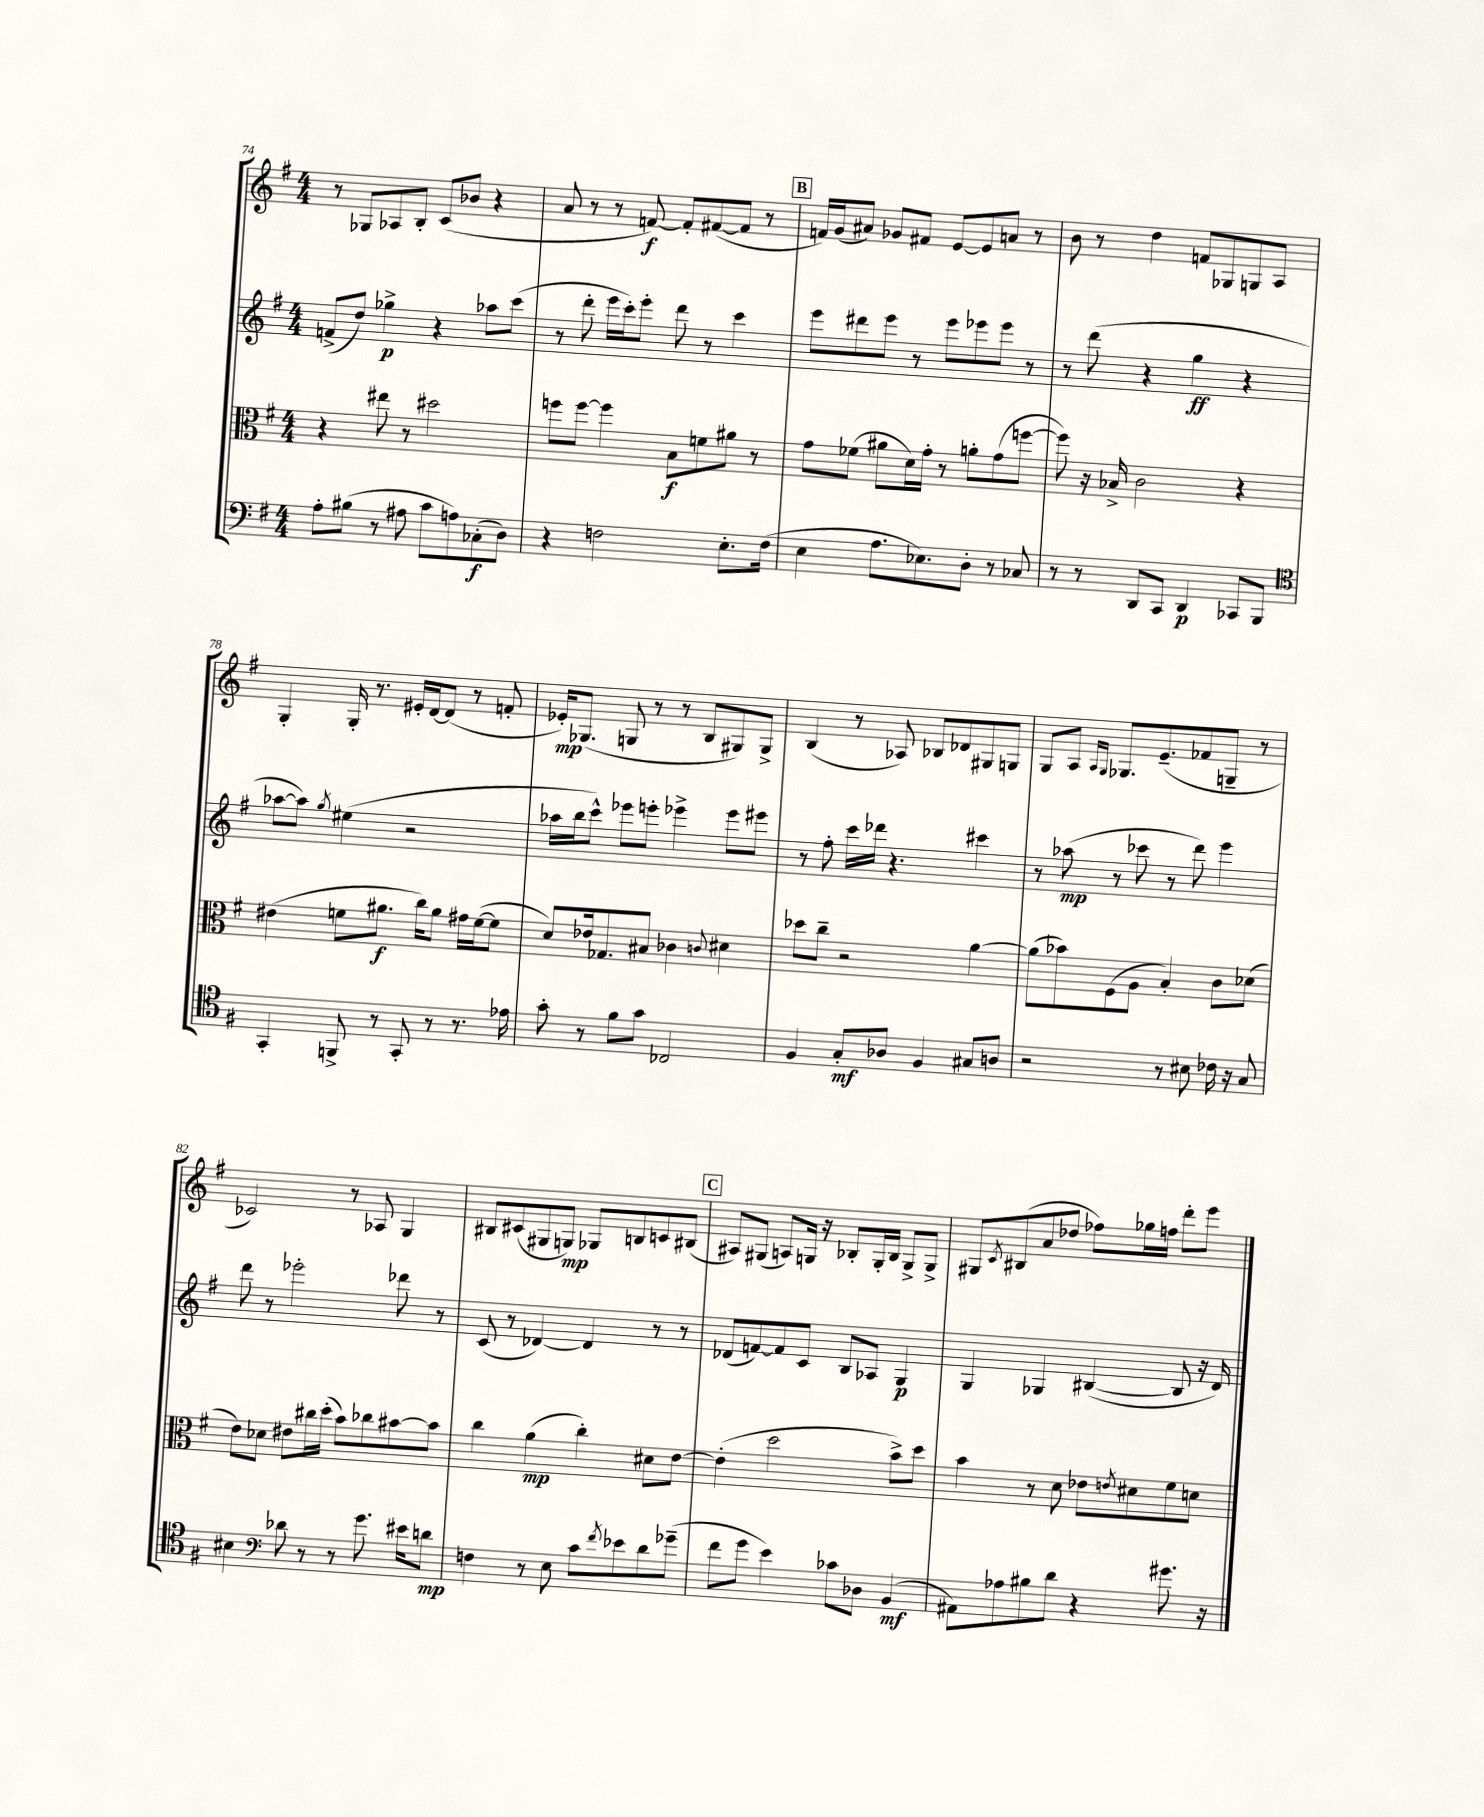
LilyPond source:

<<
\new StaffGroup <<
\new Staff = "s0" {
    \clef treble \key g \major \numericTimeSignature \time 4/4
    r8 ges8 aes8 b8-. c'8( bes'8 r4 |
    a'8 r8 r8 f'8~\f) f'8-. fis'8~( fis'8 r8 |
    \mark \markup { \box "B" } f'16) g'16( ais'8) ges'8 fis'8 e'8~ e'8 a'8 r8 |
    b'8 r8 d''4 f'8 ges8 g8 a8 |
    g4-. g16-. r8. eis'16-. d'16~ d'8( r8 f'8-. |
    ees'16-.\mp) ges8.( g8 r8 r8 b8 gis8) gis8-> |
    b4( r8 aes8) bes8 des'8 gis8 g8 |
    g8 a8 \grace { a16 g16 } ges8. e'8.--( fes'8 g8-- r8 |
    ces'2) r8 aes8 g4 |
    bis8 cis'8( gis8 g8\mp) ges8 b8 c'8 bis8( |
    \mark \markup { \box "C" } ais8) gis8( a8) g16 r16 bes8-. g16-. bes16 g8-> g8-> |
    gis8 \acciaccatura { c'8 } bis8( a'8 des''8 fes''8) ges''16 f''16 d'''8-. e'''8 \bar "|." |
}
\new Staff = "s1" {
    \clef treble \key g \major \numericTimeSignature \time 4/4
    f'8->( d''8) ges''4->\p r4 aes''8 c'''8( |
    r8 d'''8-. e'''16 c'''16-.) e'''8-. d'''8 r8 c'''4 |
    \mark \markup { \box "B" } e'''8 dis'''8 e'''8 r8 e'''8 ees'''8 ees'''8 r8 |
    r8 d'''8( r4 g''4\ff r4 |
    aes''8~ aes''8) \acciaccatura { g''8 } eis''4( r2 |
    aes''16 b''16 c'''8-^) ees'''8 e'''8-. ees'''4-> ees'''8 eis'''8 |
    r8 fis''8-. c'''16 des'''16 r4. cis'''4 |
    r8 aes''8\mp( r8 ces'''8 r8 d'''8) e'''4 |
    d'''8 r8 ees'''2-. des'''8 r8 |
    c'8( r8 des'4~) des'4 r8 r8 |
    \mark \markup { \box "C" } des'8( f'8~) f'8 c'8 b8 aes8 g4\p |
    g4 ges4 bis4~( bis8 r16 d'16) \bar "|." |
}
\new Staff = "s2" {
    \clef alto \key g \major \numericTimeSignature \time 4/4
    r4 eis''8 r8 dis''2 |
    f''8 f''8~ f''4 b8\f f'8 ais'8 r8 |
    \mark \markup { \box "B" } g'8 fes'8( ais'8 d'16) g'16-. r8 a'8-. g'8( f''8~ |
    f''8) r16 bes16-> c'2 r4 |
    eis'4( f'8 ais'8.\f c''16) ais'8 gis'16 f'16~( f'8 |
    d'8) ees'16 ges8. bis8 ces'4 \appoggiatura { c'8 } dis'4 |
    des''8 c''8-- r2 a'4~ |
    a'8( bes'8) fis8( a8 b4-.) c'8 des'8( |
    e'8) des'8 eis'8 cis''16 d''16-.( b'8) ces''8 bis'8~ bis'8 |
    c''4 a'4\mp( c''4-.) dis'8 e'8~ |
    \mark \markup { \box "C" } e'4-.( d''2 b'8->) d''8 |
    b'4 r8 d'8 ees'8 \acciaccatura { e'8 } dis'8 fis'8 d'8 \bar "|." |
}
\new Staff = "s3" {
    \clef bass \key g \major \numericTimeSignature \time 4/4
    a8-. bis8( r8 ais8 c'8 a8) ces8-.\f( d8) |
    r4 f2 e8.-. f16( |
    \mark \markup { \box "B" } e4 a8. ees8.) d8-. r8 ces8 |
    r8 r8 d,8 c,8 d,4\p ces,8 b,,8 |
    \clef tenor g,4-. f,8-> r8 g,8-. r8 r8. ees'16 |
    g'8-. r8 fis'8 g'8 ces2 |
    fis4 g8-.\mf aes8 fis4 gis8 a8 |
    r2 r8 bis8 ces'16 r16 g8 |
    bis4 \clef bass des'8 r8 r8 g'8. eis'16 d'8\mp |
    f4 r8 e8 c'8 \acciaccatura { fis'8 } ees'8 d'8 ges'8--( |
    \mark \markup { \box "C" } fis'8 g'8 e'4) ces'8 des8 b,4\mf( |
    ais,8) aes8 bis8 d'8 r4 gis'8. r16 \bar "|." |
}
>>
>>
\layout { \context { \Score currentBarNumber = #74 } }
